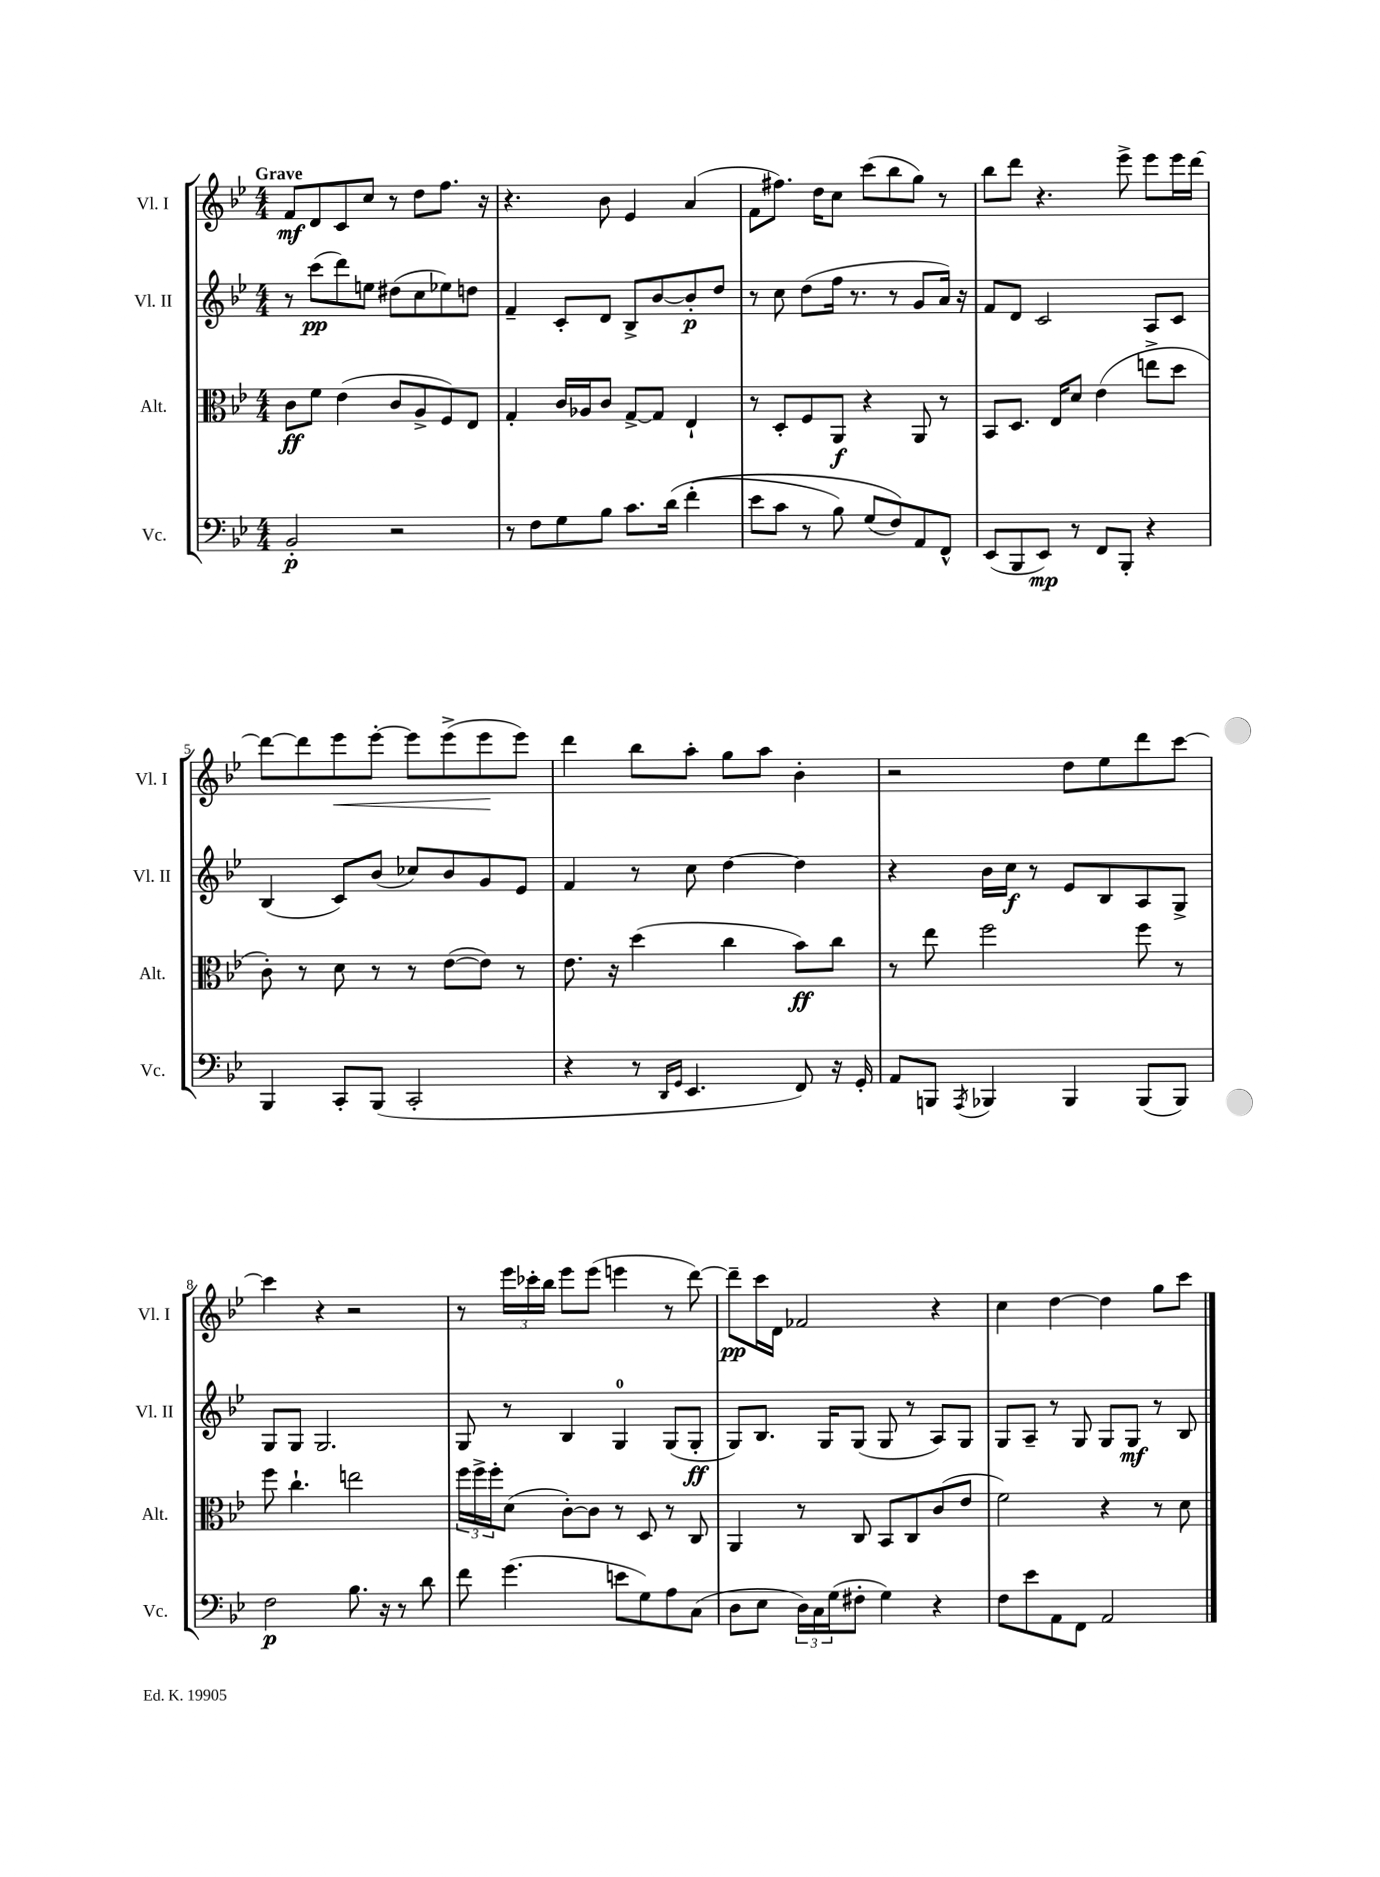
<<
\new StaffGroup <<
\new Staff = "s0" \with { instrumentName = "Vl. I" shortInstrumentName = "Vl. I" } {
    \clef treble \key bes \major \numericTimeSignature \time 4/4 \tempo "Grave"
    f'8\mf d'8 c'8 c''8 r8 d''8 f''8. r16 |
    r4. bes'8 ees'4 a'4( |
    f'8 fis''8.) d''16 c''8 c'''8( bes''8 g''8) r8 |
    bes''8 d'''8 r4. ees'''8-> ees'''8 ees'''16 d'''16~ |
    d'''8~ d'''8 ees'''8\< ees'''8~-. ees'''8 ees'''8->( ees'''8\! ees'''8) |
    d'''4 bes''8 a''8-. g''8 a''8 bes'4-. |
    r2 d''8 ees''8 d'''8 c'''8~ |
    c'''4 r4 r2 |
    r8 \tuplet 3/2 { ees'''16 ces'''16-. bes''16 } ees'''8 ees'''8( e'''4 r8 d'''8~) |
    d'''8--\pp c'''16 d'16 fes'2 r4 |
    c''4 d''4~ d''4 g''8 c'''8 \bar "|." |
}
\new Staff = "s1" \with { instrumentName = "Vl. II" shortInstrumentName = "Vl. II" } {
    \clef treble \key bes \major \numericTimeSignature \time 4/4
    r8 c'''8\pp( d'''8) e''8 dis''8( c''8 ees''8) d''8 |
    f'4-- c'8-. d'8 bes8-> bes'8~ bes'8-.\p d''8 |
    r8 c''8 d''8( f''16 r8. r8 g'8 a'16) r16 |
    f'8 d'8 c'2 a8 c'8 |
    bes4( c'8) bes'8( ces''8) bes'8 g'8 ees'8 |
    f'4 r8 c''8 d''4~ d''4 |
    r4 bes'16 c''16\f r8 ees'8 bes8 a8 g8-> |
    g8 g8 g2. |
    g8 r8 bes4 g4-0 g8( g8-.\ff |
    g8) bes8. g16 g8( g8 r8 a8) g8 |
    g8 a8-- r8 g8 g8 g8\mf r8 bes8 \bar "|." |
}
\new Staff = "s2" \with { instrumentName = "Alt." shortInstrumentName = "Alt." } {
    \clef alto \key bes \major \numericTimeSignature \time 4/4
    c'8\ff f'8 ees'4( c'8 a8-> f8) ees8 |
    g4-. c'16 aes16 c'8 g8~-> g8 ees4-! |
    r8 d8-. f8 a,8\f r4 a,8 r8 |
    bes,8 d8. ees16 d'8 ees'4( e''8-> d''8 |
    c'8-.) r8 d'8 r8 r8 ees'8~( ees'8) r8 |
    ees'8. r16 d''4( c''4 bes'8\ff) c''8 |
    r8 ees''8 f''2 f''8 r8 |
    f''8 c''4.-! e''2 |
    \tuplet 3/2 { f''16 f''16-> f''16-. } d'8( c'8~-.) c'8 r8 d8 r8 c8 |
    a,4 r8 c8 bes,8 c8 c'8( ees'8 |
    f'2) r4 r8 d'8 \bar "|." |
}
\new Staff = "s3" \with { instrumentName = "Vc." shortInstrumentName = "Vc." } {
    \clef bass \key bes \major \numericTimeSignature \time 4/4
    bes,2-.\p r2 |
    r8 f8 g8 bes8 c'8. d'16\( f'4-.( |
    ees'8 c'8 r8 bes8) g8( f8)\) a,8 f,8-^ |
    ees,8( bes,,8 ees,8\mp) r8 f,8 bes,,8-. r4 |
    bes,,4 c,8-. bes,,8( c,2-. |
    r4 r8 \grace { d,16 g,16 } ees,4. f,8) r16 g,16-. |
    a,8 b,,8 \acciaccatura { a,,8 } bes,,4 bes,,4 bes,,8( bes,,8) |
    f2\p bes8. r16 r8 d'8 |
    f'8 g'4.( e'8 g8) a8 c8( |
    d8 ees8 \tuplet 3/2 { d16) c16 g16( } fis8-. g4) r4 |
    f8 ees'8 a,8 f,8 a,2 \bar "|." |
}
>>
>>
